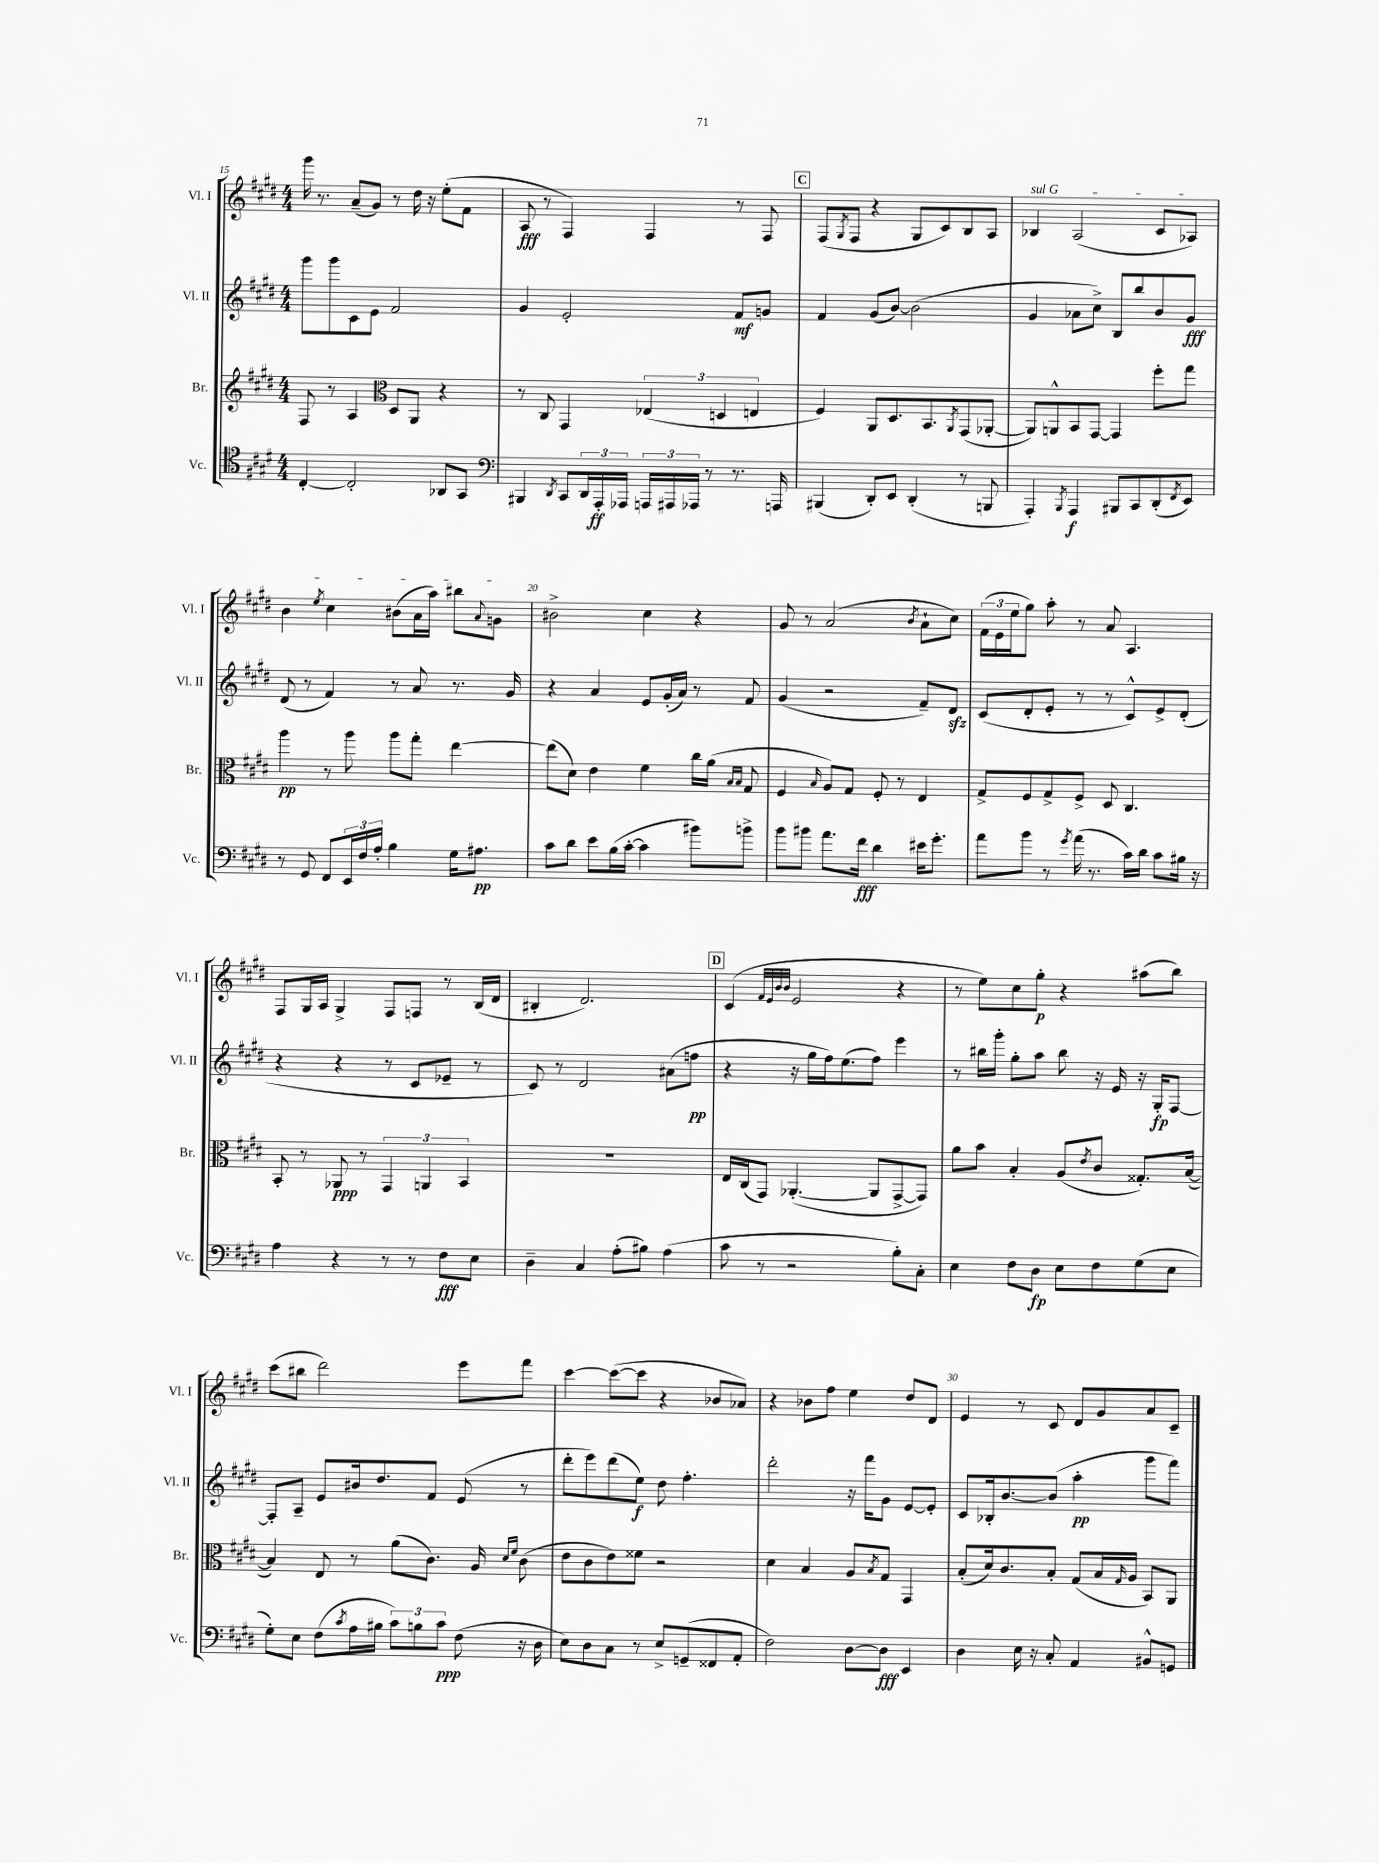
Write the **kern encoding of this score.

**kern	**dynam	**kern	**dynam	**kern	**dynam	**kern	**dynam
*part4	*part4	*part3	*part3	*part2	*part2	*part1	*part1
*staff4	*staff4	*staff3	*staff3	*staff2	*staff2	*staff1	*staff1
*I"Vc.	*	*I"Br.	*	*I"Vl. II	*	*I"Vl. I	*
*I'Vc.	*	*I'Br.	*	*I'Vl. II	*	*I'Vl. I	*
*clefC4	*	*clefG2	*	*clefG2	*	*clefG2	*
*k[f#c#g#d#]	*	*k[f#c#g#d#]	*	*k[f#c#g#d#]	*	*k[f#c#g#d#]	*
*M4/4	*	*M4/4	*	*M4/4	*	*M4/4	*
=15	=15	=15	=15	=15	=15	=15	=15
[4C#'/	.	8F#/	.	8ggg#\L	.	16ggg#\	.
.	.	.	.	.	.	8.r	.
.	.	8r	.	8ggg#\	.	.	.
2C#'/]	.	4A/	.	8c#\	.	(8a~/L	.
.	.	.	.	8e\J	.	8g#/J)	.
*	*	*clefC3	*	*	*	*	*
.	.	8D#/L	.	2f#/	.	8r	.
.	.	8AA/J	.	.	.	16dd#\	.
.	.	.	.	.	.	16r	.
8AA-X/L	.	4r	.	.	.	(8ee'\L	.
8GG#/J	.	.	.	.	.	8f#\J	.
=16	=16	=16	=16	=16	=16	=16	=16
*clefF4	*	*	*	*	*	*	*
4BBB#X/	.	8r	.	4g#/	.	8A/	fff
.	.	8C#/	.	.	.	8r	.
8qDD#/	.	.	.	.	.	.	.
8CC#/L	.	4GG#/	.	2e'/	.	4F#/)	.
24DD#/L	.	.	.	.	.	.	.
24AAA'/	ff	.	.	.	.	.	.
24AAA-X/JJ	.	.	.	.	.	.	.
24AAAn/LL	.	(6E-X/	.	.	.	4F#/	.
24AAA#X/	.	.	.	.	.	.	.
24AAA-X/JJ	.	.	.	.	.	.	.
8r	.	.	.	.	.	.	.
.	.	6Dn/	.	.	.	.	.
8.r	.	.	.	8f#/L	mf	8r	.
.	.	6En/	.	.	.	.	.
.	.	.	.	8gn/J	.	8F#/	.
16AAAn/	.	.	.	.	.	.	.
!!LO:REH:place=s1:t=C
=17	=17	=17	=17	=17	=17	=17	=17
(4BBB#X/	.	4F#/)	.	4f#/	.	(8F#/L	.
.	.	.	.	.	.	8qG#/	.
.	.	.	.	.	.	8F#/J	.
8DD#'/L)	.	8AA/L	.	(8g#/L	.	4r	.
8EE/J	.	8.D#/	.	[8b/J)	.	.	.
(4DD#'/	.	.	.	(2b\]	.	8G#/L	.
.	.	8.BB/	.	.	.	.	.
.	.	.	.	.	.	8c#/)	.
.	.	8qAA/	.	.	.	.	.
8r	.	(8GG#/	.	.	.	8B/	.
8BBBn/	.	[8AA-X'/J	.	.	.	8A/J	.
=18	=18	=18	=18	=18	=18	=18	=18
!	!	!	!	!	!	!LO:TX:a:i:t=sul G	!
4AAA'/)	.	8AA-/L])	.	4g#/	.	4B-X/	.
.	.	8AAn^^/	.	.	.	.	.
8qBBB/	.	.	.	.	.	.	.
4AAA/	f	8BB/	.	8a-X\L	.	(2A/	.
.	.	[8GG#/J	.	8cc#^\J)	.	.	.
8BBB#X/L	.	4GG#/]	.	8B/L	.	.	.
8CC#/	.	.	.	8bb/	.	.	.
(8DD#'/	.	8ff#'\L	.	8b/	.	8c#/L	.
8qFF#/	.	.	.	.	.	.	.
8EE/J)	.	8gg#\J	.	8g#/J	fff	8A-X/J)	.
!!LO:LB:g=z
=19	=19	=19	=19	=19	=19	=19	=19
8r	.	4aa\	pp	(8d#/	.	4b\	.
8GG#/	.	.	.	8r	.	.	.
.	.	.	.	.	.	8qee/	.
8FF#/L	.	8r	.	4f#/)	.	4cc#\	.
24EE/L	.	8aa\	.	.	.	.	.
24F#/	.	.	.	.	.	.	.
24A'/JJ	.	.	.	.	.	.	.
4B\	.	8aa\L	.	8r	.	(8b#X\L	.
.	.	8gg#'\J	.	8a/	.	16a\L	.
.	.	.	.	.	.	16aa\JJ)	.
16G#\KL	.	[4ee\	.	8.r	.	8bb#X\L	.
8.A#X\J	pp	.	.	.	.	.	.
.	.	.	.	.	.	8qqa/	.
.	.	.	.	.	.	8gn\J	.
.	.	.	.	16g#/	.	.	.
=20	=20	=20	=20	=20	=20	=20	=20
8c#\L	.	(8ee\L]	.	4r	.	2b#X^\	.
8d#\J	.	8d#\J)	.	.	.	.	.
8e\L	.	4e\	.	4a/	.	.	.
(16B\L	.	.	.	.	.	.	.
[16c#'\JJ	.	.	.	.	.	.	.
4c#\]	.	4f#\	.	8e/L	.	4cc#\	.
.	.	.	.	(16g#'/L	.	.	.
.	.	.	.	16a/JJ)	.	.	.
8b#X\L)	.	16cc#\LL	.	8r	.	4r	.
.	.	(16a\JJ	.	.	.	.	.
.	.	16qqB/LL	.	.	.	.	.
.	.	16qqB/JJ	.	.	.	.	.
8bn^\J	.	8G#/	.	8f#/	.	.	.
=21	=21	=21	=21	=21	=21	=21	=21
8b\L	.	4F#/	.	(4g#/	.	8g#/	.
8b#X\J	.	.	.	.	.	8r	.
.	.	16qqB/	.	.	.	.	.
8.a\L	.	8A/L)	.	2r	.	(2a/	.
.	.	8G#/J	.	.	.	.	.
16f#\Jk	fff	.	.	.	.	.	.
4d#\	.	8F#'/	.	.	.	.	.
.	.	8r	.	.	.	.	.
.	.	.	.	.	.	8qb/	.
16e#X\KL	.	4E/	.	8f#~/L)	.	8a`\L	.
8.g#'\J	.	.	.	.	.	.	.
.	.	.	.	8d#zz/J	.	8cc#\J)	.
=22	=22	=22	=22	=22	=22	=22	=22
8a\L	.	8G#^/L	.	(8c#/L	.	(24f#\LL	.
.	.	.	.	.	.	24e\	.
.	.	.	.	.	.	24ee\J	.
8b\J	.	8F#/	.	8d#'/	.	8gg#\J)	.
8r	.	8G#^/	.	8e'/J	.	8aa'\	.
8qg#/	.	.	.	.	.	.	.
(16a\	.	8F#^/J	.	8r	.	8r	.
8.r	.	.	.	.	.	.	.
.	.	8D#/	.	8r	.	8a/	.
16c#\LL)	.	4.C#/	.	8c#^^/L)	.	4.A/	.
16d#\JJ	.	.	.	.	.	.	.
8c#\L	.	.	.	8e^/	.	.	.
16B#X\Jk	.	.	.	(8d#'/J	.	.	.
16r	.	.	.	.	.	.	.
!!LO:LB:g=z
=23	=23	=23	=23	=23	=23	=23	=23
4A\	.	8BB'/	.	4r	.	8F#/L	.
.	.	8r	.	.	.	16G#/L	.
.	.	.	.	.	.	16A/JJ	.
4r	.	8AA-X/	ppp	4r	.	4G#^/	.
.	.	8r	.	.	.	.	.
8r	.	6GG#/	.	8r	.	8F#/L	.
8r	.	.	.	8c#/L	.	8Fn/J	.
.	.	6AAn/	.	.	.	.	.
8F#\L	fff	.	.	8e-X~/J	.	8r	.
.	.	6BB/	.	.	.	.	.
8E\J	.	.	.	8r	.	(16B/LL	.
.	.	.	.	.	.	16d#/JJ	.
=24	=24	=24	=24	=24	=24	=24	=24
4D#~\	.	1r	.	8c#/)	.	4B#X'/	.
.	.	.	.	8r	.	.	.
4C#/	.	.	.	2d#/	.	2.d#/)	.
(8A'\L	.	.	.	.	.	.	.
8B#X\J)	.	.	.	.	.	.	.
(4A\	.	.	.	(8a#X\L	.	.	.
.	.	.	.	8ffn\J	pp	.	.
!!LO:REH:place=s1:t=D
=25	=25	=25	=25	=25	=25	=25	=25
8c#\	.	16E/LL	.	4r	.	(4c#/	.
.	.	(16C#/J	.	.	.	.	.
8r	.	8GG#/J)	.	.	.	.	.
.	.	.	.	.	.	32qqf#/LLL	.
.	.	.	.	.	.	32qqe/	.
.	.	.	.	.	.	32qqb/	.
.	.	.	.	.	.	32qqb/JJJ	.
2r	.	([4.AA-X'/	.	16r	.	2e/	.
.	.	.	.	16gg#\LL	.	.	.
.	.	.	.	16ff#\J)	.	.	.
.	.	.	.	(8.ee\	.	.	.
.	.	8AA-/L]	.	8ff#\J)	.	.	.
8B'\L)	.	[8GG#^/	.	4eee\	.	4r	.
8C#'\J	.	8GG#/J])	.	.	.	.	.
=26	=26	=26	=26	=26	=26	=26	=26
4E\	.	8a\L	.	8r	.	8r	.
.	.	8b\J	.	16bb#X\LL	.	8ee\L)	.
.	.	.	.	16ggg#'\JJ	.	.	.
8F#\L	.	4B'/	.	8gg#'\L	.	8cc#\	.
8D#\J	fp	.	.	8aa\J	.	8gg#'\J	p
8E\L	.	(8A/L	.	8bb#\	.	4r	.
.	.	8qe/	.	.	.	.	.
8F#\	.	8c#/J	.	16r	.	.	.
.	.	.	.	16e/	.	.	.
(8G#\	.	8.G##X'/L)	.	16r	.	(8aa#X\L	.
.	.	.	.	16G#'/KL	fp	.	.
8E\J	.	.	.	[8F#/J	.	8bb\J)	.
.	.	([16B/Jk	.	.	.	.	.
!!LO:LB:g=z
=27	=27	=27	=27	=27	=27	=27	=27
8G#'\L)	.	4B/])	.	8F#'/L]	.	(8ccc#\L	.
8E\J	.	.	.	8A~/J	.	8bb#X\J	.
(8F#\L	.	8E/	.	8e/L	.	2ddd#\)	.
8qc#/	.	.	.	.	.	.	.
16A\L	.	8r	.	16b#X/k	.	.	.
16B#X\JJ	.	.	.	8.dd#/	.	.	.
12c#\L)	.	(8a\L	.	.	.	.	.
12Bn\	.	.	.	.	.	.	.
.	.	8.c#\J)	.	8f#/J	.	.	.
12c#\J	ppp	.	.	.	.	.	.
(8F#\	.	.	.	(8e/	.	8eee\L	.
.	.	16A/	.	.	.	.	.
.	.	16qqd#/LL	.	.	.	.	.
.	.	16qqf#/JJ	.	.	.	.	.
16r	.	(8c#\	.	8r	.	8fff#\J	.
16D#\	.	.	.	.	.	.	.
=28	=28	=28	=28	=28	=28	=28	=28
8E\L)	.	8e\L	.	8ddd#'\L	.	[4ccc#\	.
8D#\	.	8c#\	.	8eee\)	.	.	.
8C#\J	.	8e\)	.	(8ddd#\	.	(8ccc#\L_	.
8r	.	8f##X\J	.	8ee\J)	f	8ccc#\J]	.
8E^/L	.	2r	.	8dd#\	.	4r	.
(8GGn~/	.	.	.	4.ff#'\	.	.	.
8FF##X/	.	.	.	.	.	8b-X/L	.
8AA'/J	.	.	.	.	.	8a-X/J)	.
=29	=29	=29	=29	=29	=29	=29	=29
2F#\)	.	4d#\	.	2ddd#'\	.	4r	.
.	.	4B/	.	.	.	8b-X\L	.
.	.	.	.	.	.	8ff#\J	.
[8D#\L	.	8A/L	.	16r	.	4ee\	.
.	.	.	.	16fff#\KL	.	.	.
.	.	8qB/	.	.	.	.	.
8D#\J]	fff	8G#/J	.	8g#\J	.	.	.
4EE/	.	4GG#/	.	[8e/L	.	8dd#/L	.
.	.	.	.	8e'/J]	.	8d#/J	.
=30	=30	=30	=30	=30	=30	=30	=30
4D#\	.	(8B'/L	.	8c#/L	.	4e/	.
.	.	16d#/k)	.	16B-X'/k	.	.	.
.	.	8.c#/	.	[8.b/	.	.	.
16E\	.	.	.	.	.	8r	.
16r	.	.	.	.	.	.	.
8C#'/	.	8B'/J	.	(8b/J]	.	8c#/	.
4AA/	.	(8G#/L	.	4aa'\	pp	8d#/L	.
.	.	16B/L	.	.	.	8g#/	.
.	.	16qqG#/	.	.	.	.	.
.	.	16A/JJ	.	.	.	.	.
8BB#X^^/L	.	8BB/L)	.	8ggg#\L	.	8a/	.
8GGn/J	.	8AA/J	.	8fff#\J)	.	8c#~/J	.
==	==	==	==	==	==	==	==
*-	*-	*-	*-	*-	*-	*-	*-
